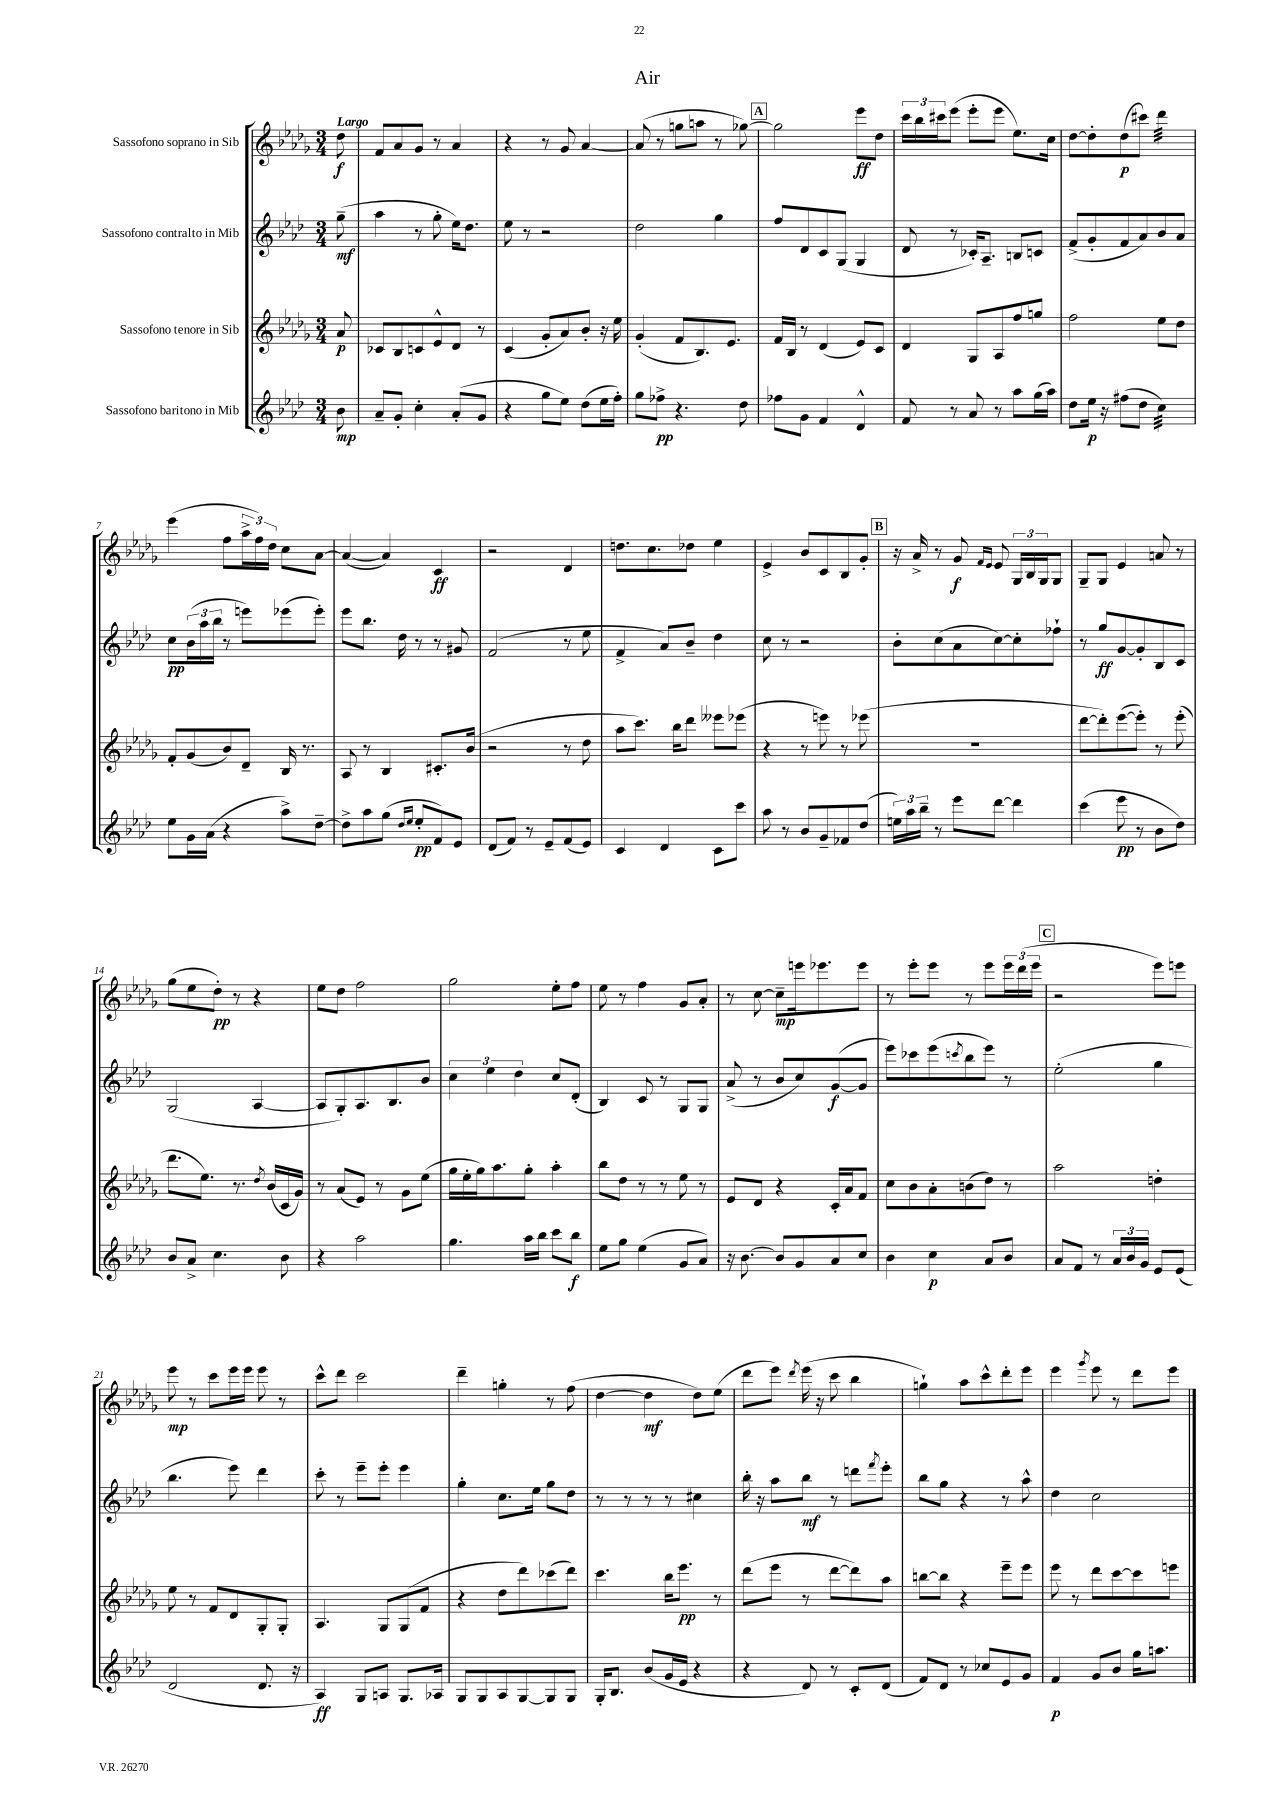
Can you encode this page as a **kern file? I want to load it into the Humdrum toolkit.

**kern	**kern	**kern	**kern
*staff4	*staff3	*staff2	*staff1
*clefG2	*clefG2	*clefG2	*clefG2
*k[b-e-a-d-]	*k[b-e-a-d-g-]	*k[b-e-a-d-]	*k[b-e-a-d-g-]
*M3/4	*M3/4	*M3/4	*M3/4
8b-	8a-	(8gg~	8dd-
=	=	=	=
8a-~	8c-	4aa-	8f
8g'	8B-	.	8a-
4cc'	8c	8r	8g-
.	8e-^^	8gg'	8r
(8a-'	8d-	16ee-)	4a-
.	.	8.dd-	.
8g	8r	.	.
=	=	=	=
4r	(4c	8ee-	4r
.	.	8r	.
8gg	8g-'	2r	8r
8ee-)	8a-)	.	8g-
(8dd-	8b-'	.	[4a-
16ee-	16r	.	.
16ff')	16ee-	.	.
=	=	=	=
8gg	(4g-'	2dd-	(8a-]
8ff-^	.	.	8r
4.r	8f	.	8gg
.	8.B-)	.	8aa
.	.	4gg	8r
.	8.e-	.	.
8dd-	.	.	[8gg-)
=	=	=	=
8ff-	16f	8ff	2gg-]
.	16B-	.	.
8g	8r	8d-	.
4f	(4d-	8c	.
.	.	(8G	.
4d-^^	8e-)	4G	8eee-
.	8c	.	8dd-
=	=	=	=
8f	4d-	8d-	24ccc
.	.	.	24bb-
.	.	.	24ccc#
8r	.	8r	(8eee-
8a-	8G-	16c-')	8eee-'
.	.	8.A-~	.
8r	8A-	.	8eee-
8aa-	8ff	8B	8.ee-)
(16gg	8gg	8c	.
16aa-)	.	.	16cc
=	=	=	=
8dd-	2ff	(8f^	[8dd-
16ee-	.	8g'	8dd-']
16r	.	.	.
(8ff#	.	8f	(8dd-
8dd-	.	8a-)	8ccc#)
4cc)	8ee-	8b-	4ddd-
.	8dd-	8a-	.
=	=	=	=
8ee-	8f'	8cc	(4eee-
16g	(8g-	(24b-	.
.	.	24aa-	.
(16a-	.	.	.
.	.	24bb-	.
4r	8b-)	8r	8ff
.	8d-~	8eee)	24aa-^
.	.	.	24ff)
.	.	.	24dd-
8aa-^)	16B-	(8eee-	8cc
.	8.r	.	.
[8dd-~	.	8eee-')	[8a-
=	=	=	=
8dd-^]	8A-	8eee-	(4a-_
8aa-	8r	8.bb-	.
(8gg	4B-	.	4a-])
.	.	16dd-	.
16qqdd-	.	.	.
16qqee-	.	.	.
8ee-'	.	8r	.
8f)	8.c#'	8r	4c
8e-	.	8g#	.
.	(16b-	.	.
=	=	=	=
(8d-	2r	(2f	2r
8f)	.	.	.
8r	.	.	.
8e-~	.	.	.
(8f	8r	8r	4d-
8e-)	8dd-	8ee-	.
=	=	=	=
4c	8aa-	4f^	8.dd
.	8.ccc)	.	.
.	.	.	8.cc
4d-	.	8a-)	.
.	16bb-	.	.
.	8ddd-	8b-~	8dd-
8c	8eee--	4dd-	4ee-
8ccc	(8eee-	.	.
=	=	=	=
8aa-	4r	8cc	4e-^
8r	.	8r	.
8b-	8r	2r	8b-
8g~	8eee)	.	8c
8f-	8r	.	8B-
(8dd-	(8eee-	.	8g-'
=	=	=	=
24ee)	2.r	8b-'	16r
24aa-	.	.	.
.	.	.	16a-^
24bb-~	.	.	.
8r	.	(8cc	8r
8eee-	.	8a-	8g-
.	.	.	16qqf
.	.	.	16qqe-
[8ddd-	.	[8cc)	8e-
4ddd-]	.	8cc']	24G-
.	.	.	24B-
.	.	.	24G-
.	.	8ff-`	8G-
=	=	=	=
(4ccc	[8ddd-	8r	8G-~
.	8ddd-'])	8gg	8G-
8eee-	([8eee-	[8g	4e-
8r	8eee-'])	8g']	.
8b-	8r	8B-	8a
8dd-)	(8eee-'	8c	8r
=	=	=	=
8b-	8.ddd-	(2G	(8gg-
8a-^	.	.	8ee-
.	8.ee-)	.	.
4.cc	.	.	8dd-')
.	8.r	.	8r
.	.	[4A-	4r
.	8qdd-	.	.
.	(16b-	.	.
8b-	16c	.	.
.	16g-)	.	.
=	=	=	=
4r	8r	8A-]	8ee-
.	(8a-	8G')	8dd-
2aa-	8e-)	8.A-	2ff
.	8r	.	.
.	.	8.B-	.
.	8g-	.	.
.	(8ee-	8b-	.
=	=	=	=
4.gg	16gg-	6cc	2gg-
.	16ee-'	.	.
.	16gg-)	.	.
.	.	6ee-	.
.	8.aa-	.	.
.	.	6dd-	.
16aa-	8gg-'	.	.
16bb-	.	.	.
8ccc	4aa-'	8cc	8ee-'
8bb-	.	(8d-'	8ff
=	=	=	=
8ee-	8bb-	4B-)	8ee-
8gg	8dd-	.	8r
(4ee-	8r	8c	4ff
.	8r	8r	.
8g	8ee-	8G	8g-
8a-)	8r	8G	8a-'
=	=	=	=
16r	8e-	(8a-^	8r
[8.b-	.	.	.
.	8d-	8r	[8cc
8b-]	4r	8b-	8cc~]
8g	.	8cc)	16eee
.	.	.	8.eee-
8a-	16c'	([8g	.
.	16a-	.	.
8cc	8f	8g]	8eee-
=	=	=	=
4b-	8cc	8eee-)	8r
.	8b-	8ccc-	8eee-'
4cc	8a-'	(8eee-	8eee-
.	.	8qccc	.
.	(8b	8bb-	8r
8a-	8dd-)	8eee-)	8eee-
8b-	8r	8r	24eee-
.	.	.	(24ddd-
.	.	.	24eee-
=	=	=	=
8a-	2aa-	(2ee-'	2r
8f	.	.	.
8r	.	.	.
24a-	.	.	.
24b-	.	.	.
24g	.	.	.
8e-	4dd'	4gg	8eee-)
(8e-	.	.	8eee
=	=	=	=
2d-	8ee-	4.bb-	8eee-
.	8r	.	8r
.	8f	.	8ccc
.	8d-	8eee-)	16eee-
.	.	.	16eee-
8.d-	8G-'	4ddd-	8eee-
.	8G-'	.	8r
16r	.	.	.
=	=	=	=
4A-)	4.A-	8ccc'	8ccc^^
.	.	8r	8ddd-
8G	.	8eee-~	2ccc
8A	8G-	8eee-'	.
8.G	(8G-	4eee-	.
.	8f	.	.
16A-	.	.	.
=	=	=	=
8G	4r	4gg'	4ddd-~
8G	.	.	.
8A-	8dd-	8.cc	4gg'
[8G	8ddd-)	.	.
.	.	16ee-	.
8G]	(8ccc-	8gg	8r
8G	8ddd-)	8dd-	(8ff
=	=	=	=
16G'	4.ccc	8r	[4dd-
8.B-	.	.	.
.	.	8r	.
(8b-	.	8r	4dd-]
16g	16bb-	8r	.
16e-	8.eee-	.	.
4r	.	4cc#	8dd-)
.	8r	.	(8ee-
=	=	=	=
4r	(8ddd-	16bb-'	8ddd-
.	.	16r	.
.	8eee-	8aa-	8eee-)
.	.	.	8qddd-
8d-)	8r	8bb-	(16eee-
.	.	.	16r
8r	[8ddd-	8r	8ccc
8c'	8ddd-])	8ddd	4bb-
.	.	8qfff	.
(8d-	8aa-	8eee-'	.
=	=	=	=
8f)	[8bb	8bb-	4gg`)
8d-	8bb]	8gg	.
8r	4r	4r	8aa-
8cc-	.	.	8ccc^^
8e-	8eee-~	8r	8ddd-'
8g	8eee-	8aa-^^	8eee-
=	=	=	=
4f	8eee-	4dd-	4eee-
.	8r	.	.
.	.	.	8qggg-
8g	8ddd-	2cc	8eee-
8b-	[8ccc	.	8r
16gg	8ccc]	.	8ddd-
8.aa	.	.	.
.	8eee	.	8eee-
==	==	==	==
*-	*-	*-	*-
